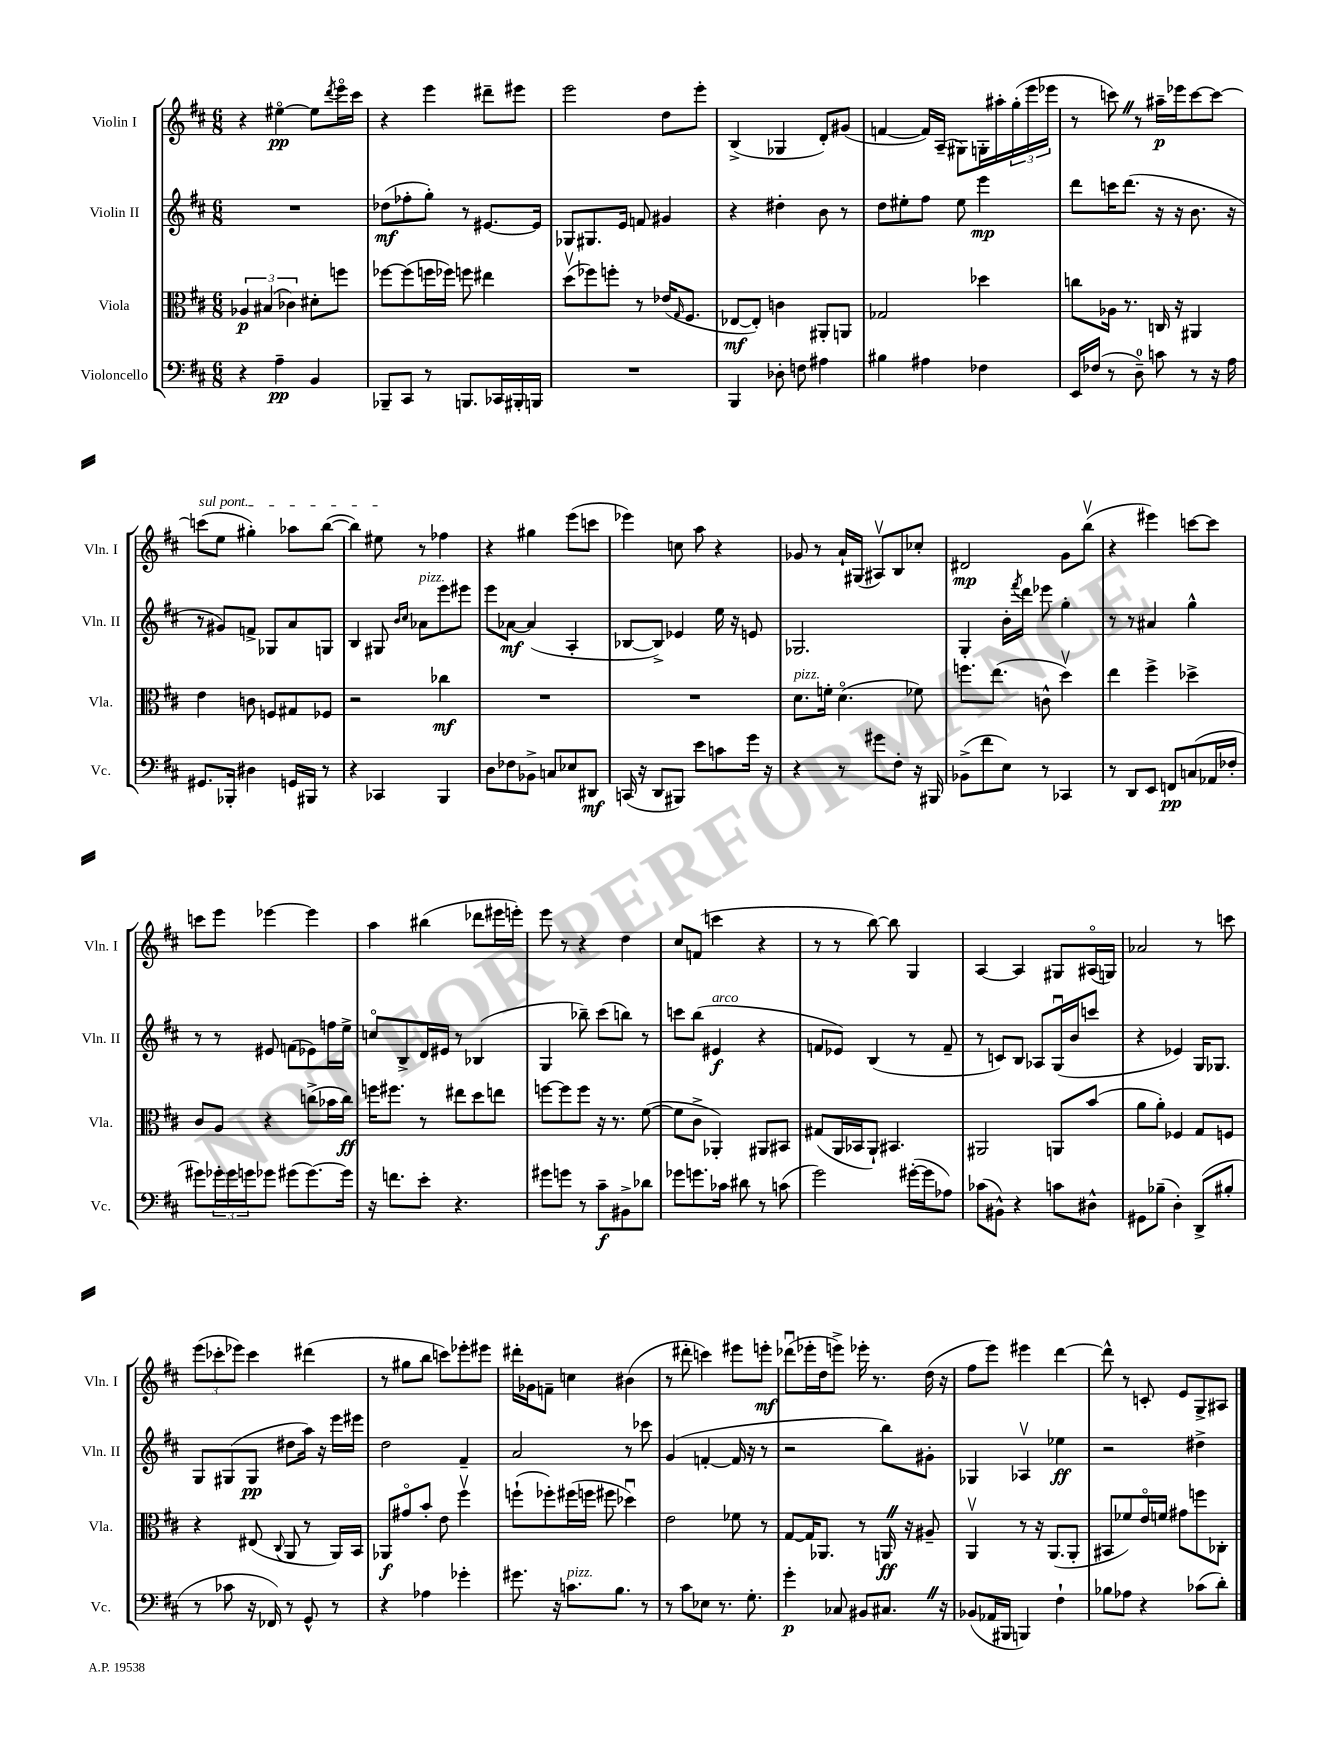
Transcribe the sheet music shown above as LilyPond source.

<<
\new StaffGroup <<
\new Staff = "s0" \with { instrumentName = "Violin I" shortInstrumentName = "Vln. I" } {
    \clef treble \key d \major \numericTimeSignature \time 6/8
    r4 eis''4~\flageolet\pp eis''8 \acciaccatura { d'''8 } e'''16\flageolet cis'''16 |
    r4 e'''4 dis'''8-- eis'''8 |
    e'''2 d''8 e'''8-. |
    b4->( ges4 d'8-.) gis'8( |
    f'4~ f'16) a16--( gis8) g16-. ais''16-. \tuplet 3/2 { g''16-.( e'''16 ees'''16 } |
    r8 c'''8) \once \override BreathingSign.text = \markup { \musicglyph "scripts.caesura.straight" } \breathe r8 ais''16--\p ees'''16 c'''8~ c'''8~ |
    \once \override TextSpanner.bound-details.left.text = \markup { \italic "sul pont." } c'''8\startTextSpan( e''8 gis''4-.) aes''8 b''8~( |
    b''4) eis''8\stopTextSpan r8 fes''4 |
    r4 gis''4 e'''8( c'''8 |
    ees'''4) c''8 a''8 r4 |
    ges'8 r8 a'16-! gis16( ais8\upbow) b8 ces''8-. |
    dis'2\mp g'8 b''8\upbow( |
    r4 eis'''4) c'''8~ c'''8 |
    c'''8 e'''8 ees'''4~ ees'''4 |
    a''4 bis''4( des'''8 eis'''16 e'''16-.) |
    e'''8 r8 r4 d''4 |
    cis''8 f'8( c'''4 r4 |
    r8 r8 b''8~) b''8 g4 |
    a4~ a4 gis8 ais16\flageolet( g16) |
    aes'2 r8 c'''8 |
    \tuplet 3/2 { e'''8( ces'''8-. ees'''8) } ces'''4 dis'''4( |
    r8 gis''8 b''8 c'''8) ees'''8-. eis'''8 |
    dis'''16-. ges'16 f'8-- c''4 bis'4( |
    r8 dis'''8-. c'''4) eis'''8 e'''8-.\mf |
    des'''8\downbow( ees'''16-. d''16 e'''8->) ees'''16-. r8. d''16( r16 |
    fis''8 e'''8) eis'''4 d'''4~ |
    d'''8-^ r8 c'8-. e'8 g8-> ais8 \bar "|." |
}
\new Staff = "s1" \with { instrumentName = "Violin II" shortInstrumentName = "Vln. II" } {
    \clef treble \key d \major \numericTimeSignature \time 6/8
    R2. |
    des''8\mf( fes''8-. g''8-.) r8 eis'8.~ eis'16 |
    ges8 gis8. e'16 f'8 gis'4 |
    r4 dis''4-. b'8 r8 |
    d''8 eis''8-. fis''8 eis''8 e'''4\mp |
    d'''8 c'''16 d'''8.( r16 r16 b'8. r16 |
    r8 gis'8) f'8-> ges8 a'8 g8 |
    b4 gis8 \grace { b'16 cis''16 } aes'8^\markup { \italic "pizz." } e'''8 eis'''8 |
    e'''8 aes'8~\mf aes'4( a4-. |
    bes8~ bes8->) ees'4 e''16 r16 e'8 |
    ges2. |
    g4-. b'16-. \acciaccatura { fis'''8 } d'''16 ees'''8 g''4-. |
    r8 r8 ais'4 g''4-^ |
    r8 r8 eis'8 f'8( ees'8) f''16 e''16-> |
    c''8\flageolet b8-> d'16 eis'16 r8 bes4( |
    g4 bes''8--) cis'''8( b''8) r8 |
    c'''8 b''8( eis'4\f^\markup { \italic "arco" } r4 |
    f'8 ees'8) b4( r8 f'8-- |
    r8 c'8) b8 aes8 g16\downbow( b'16 c'''8 |
    r4 ees'4) g16 ges8. |
    g8 gis8( gis8\pp dis''8 a''16) r16 e'''16 eis'''16 |
    d''2 fis'4-- |
    a'2 r8 ces'''8 |
    g'4( f'4~-. f'16 r16 r8 |
    r2 b''8) gis'8-. |
    ges4 aes4\upbow ees''4\ff |
    r2 dis''4-> \bar "|." |
}
\new Staff = "s2" \with { instrumentName = "Viola" shortInstrumentName = "Vla." } {
    \clef alto \key d \major \numericTimeSignature \time 6/8
    \tuplet 3/2 { aes4\p bis4( ces'4) } dis'8-. f''8 |
    fes''8~ fes''8( f''16 fes''16) f''8 eis''4 |
    d''8\upbow( fes''8) f''8-. r8 ees'16( \grace { g16 } fis8. |
    ees8~\mf ees8-.) c'4 ais,8-. a,8 |
    ges2 des''4 |
    c''8 aes16 r8. c16 r16 ais,4 |
    e'4 c'8 f8 gis8 fes8 |
    r2 ces''4\mf |
    R2. |
    R2. |
    d'8.^\markup { \italic "pizz." } f'16-. d'4.\flageolet( fes'8) |
    f''8. e''8.( c'8-^ d''4\upbow) |
    e''4 fis''4-> des''4-> |
    cis'8 a8 r4 c''8->( bes'16 c''16\ff) |
    f''16 fis''8. r8 eis''8 d''8 e''8 |
    f''8~ f''8 f''8 r16 r8. fis'8~( |
    fis'8 cis'8-> aes,4-.) ais,8 bis,8 |
    gis8( a,16 bes,16 a,8-!) bis,4. |
    ais,2 a,8 b'8( |
    a'8 a'8-.) fes4 g8 f8 |
    r4 eis8( \appoggiatura { cis8 } a,8 r8 a,16) b,16 |
    aes,8\f gis'8\flageolet b'8-. e'8 fis''4\upbow |
    f''8-!( fes''8-.) fis''16( f''16 fis''8 des''4\downbow) |
    e'2 fes'8 r8 |
    g8~ g16 aes,8. r8 a,16\ff \once \override BreathingSign.text = \markup { \musicglyph "scripts.caesura.straight" } \breathe r16 ais8-- |
    a,4\upbow r8 r16 a,8.( a,8-. |
    bis,8 fes'8) e'16\flageolet f'16 gis'8 f''8 ces8-. \bar "|." |
}
\new Staff = "s3" \with { instrumentName = "Violoncello" shortInstrumentName = "Vc." } {
    \clef bass \key d \major \numericTimeSignature \time 6/8
    r4 a4--\pp b,4 |
    bes,,8-- cis,8 r8 b,,8. ces,16 bis,,16-. b,,16 |
    R2. |
    b,,4 des8-. f8 ais4 |
    bis4 ais4 fes4 |
    e,16 fes16( r8 d8-0--) c'8 r8 r16 a16 |
    gis,8. bes,,16-. dis4 g,16 bis,,16 r8 |
    r4 ces,4 b,,4 |
    d8 fes8 bes,8-> c8 ees8 dis,8\mf |
    c,16( r16 d,8 bis,,8) e'8 c'8 g'16 r16 |
    r4 r8 gis'8 fis8-. r16 bis,,16 |
    bes,8->( fis'8 e8) r8 ces,4 |
    r8 d,8 e,8 f,8\pp c8( aes,16 fes16-. |
    gis'8) \tuplet 3/2 { ges'16-. ges'16 g'16 } ges'8 gis'8( gis'8.~) gis'16 |
    r16 f'8. e'8-. r4. |
    gis'8 g'8 r8 cis'8--\f bis,8-> des'8 |
    ges'8 g'8. ces'16 dis'8 r8 c'8( |
    g'2) gis'16~-.( gis'16 aes8) |
    ces'8( bis,8-^) r4 c'8 dis8-^ |
    gis,8 bes8--( d4-.) d,8->( bis8-. |
    r8 ces'8 r16 fes,16) r8 g,8-^ r8 |
    r4 aes4 ges'4-. |
    gis'8. r16 c'8.^\markup { \italic "pizz." } b8. r8 |
    r8 cis'8 ees8 r8. g8.-. |
    g'4-.\p ces8 bis,8 cis8. \once \override BreathingSign.text = \markup { \musicglyph "scripts.caesura.straight" } \breathe r16 |
    bes,8( aes,16 bis,,16 b,,4) fis4-! |
    bes8 aes8 r4 ces'8( d'8-.) \bar "|." |
}
>>
>>
\layout { \context { \Score \remove "Bar_number_engraver" } }
